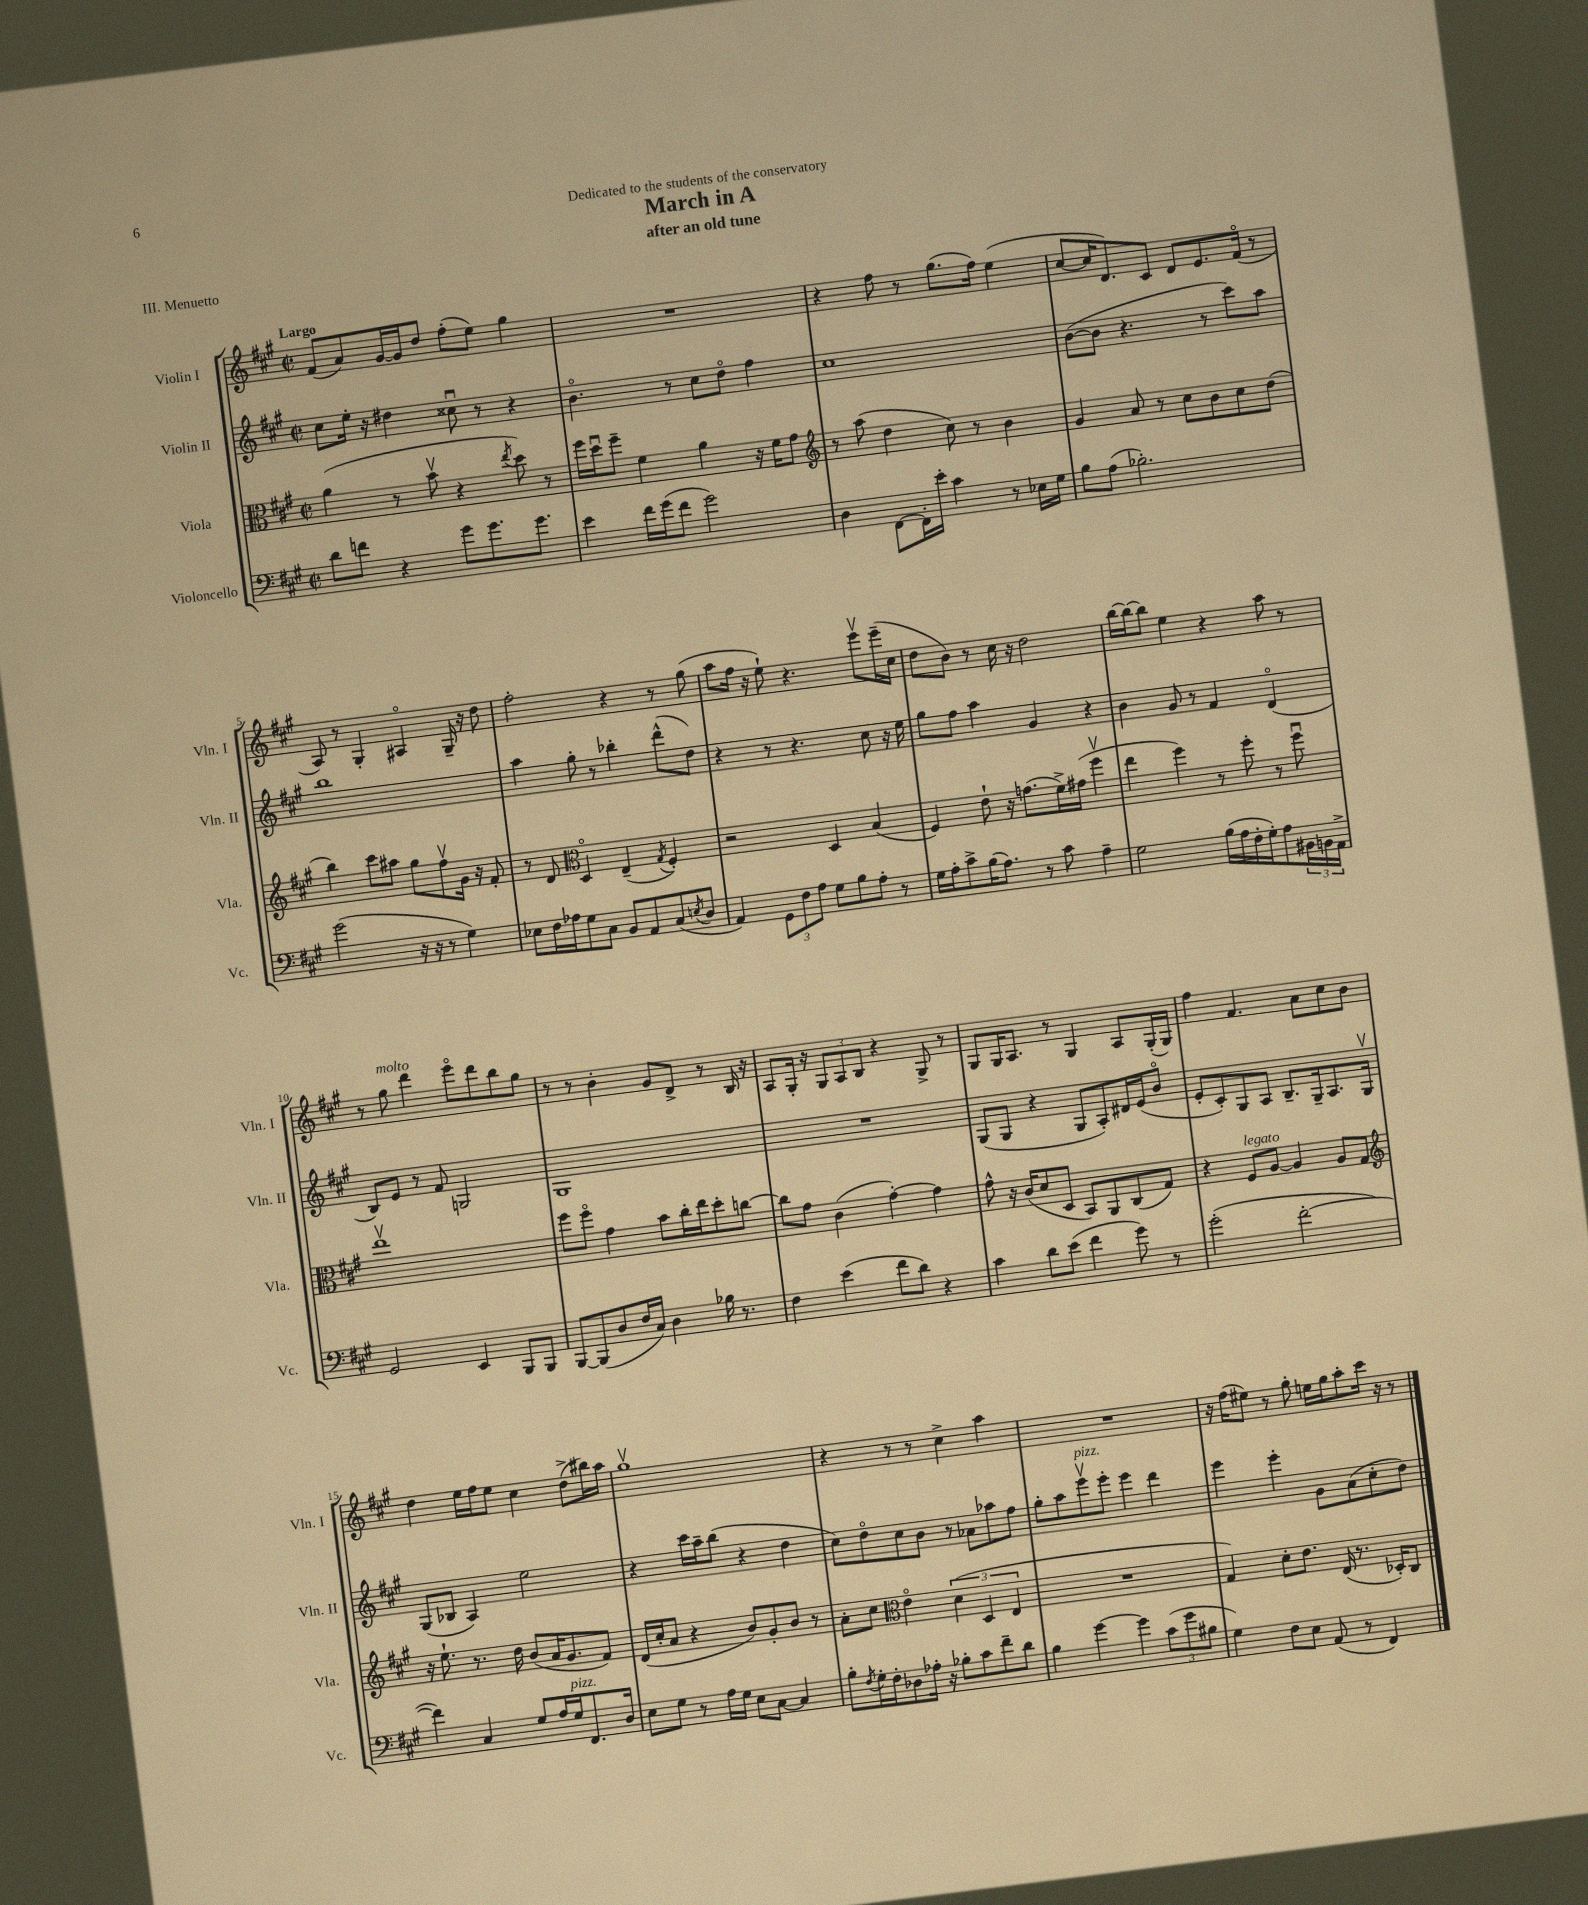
\header { title = "March in A" subtitle = "after an old tune" dedication = "Dedicated to the students of the conservatory" piece = "III. Menuetto" }
<<
\new StaffGroup <<
\new Staff = "s0" \with { instrumentName = "Violin I" shortInstrumentName = "Vln. I" } {
    \clef treble \key a \major \defaultTimeSignature \time 2/2 \tempo "Largo"
    fis'8( a'8) gis'16~ gis'16 d''8 fis''8-.( e''8) gis''4 |
    R1 |
    r4 fis''8 r8 gis''8.( fis''16) e''4( |
    cis''8~ cis''16 d'8.) cis'8 d'8 e'8. fis'16\flageolet( r8 |
    a8) r8 gis4-. ais4\flageolet gis16-- r16 d''8 |
    fis''2-. r4 r8 gis''8( |
    a''8 fis''16 r16 e''8-!) r4. e'''8\upbow e'''16--( cis''16 |
    d''8 b'8) r8 cis''16 r16 d''2 |
    b''16~ b''16~ b''8 e''4 r4 a''8 r8 |
    r8 gis''8^\markup { \italic "molto" } d'''4 e'''8\flageolet d'''8 b''8 gis''8 |
    r8 r8 b'4-. gis'8 d'8-> r8 b16 r16 |
    a8 gis16-. r16 \tuplet 3/2 { gis8 a8 b8 } r4 gis8-> r8 |
    gis8 gis16 a8. r8 gis4 a8 gis16-.( gis16) |
    fis''4 fis'4. a'8 cis''8 b'8 |
    d''4 e''16 fis''16 e''8 cis''4 d''8->( bis''16) a''16 |
    gis''1\upbow |
    r4 r8 r8 cis''4-> a''4 |
    R1 |
    r16 fis''16( eis''8) r8 gis''8-. e''16 gis''16 a''8-. cis'''16 r16 r8 \bar "|." |
}
\new Staff = "s1" \with { instrumentName = "Violin II" shortInstrumentName = "Vln. II" } {
    \clef treble \key a \major \defaultTimeSignature \time 2/2
    cis''8 e''16-. r16 dis''4 cisis''8\downbow r8 r4 |
    b'4.\flageolet r8 cis''8 d''8\flageolet fis''4 |
    cis''1 |
    b'8~( b'8 r4. r8 cis'''8) a''8 |
    b''1 |
    a''4 gis''8-. r8 bes''4-. d'''8-^( d''8) |
    r4 r8 r4. cis''8 r16 e''16 |
    gis''8 fis''8 a''4 gis'4 r4 |
    b'4 gis'8 r8 fis'4 d'4\flageolet( |
    b8) e'8 r8 fis'8 g2 |
    gis1 |
    R1 |
    gis8( gis8 r4 gis8 a8-.) dis'16 e'16( b'8\flageolet |
    e'8-. cis'8-.) gis8 a8 b8.-- gis16-- a8. gis16\upbow |
    gis8( bes8 a4) e''2 |
    r4 cis'''16 a''16-- b''8( r4 d''4 |
    cis''8) d''8\flageolet cis''8 b'8 r8 aes'8 aes''8 fis''8 |
    gis''8-. a''8 e'''8\upbow^\markup { \italic "pizz." } e'''8-. e'''4 d'''4 |
    e'''4 e'''4-. gis'8 a'8( cis''8-. d''8) \bar "|." |
}
\new Staff = "s2" \with { instrumentName = "Viola" shortInstrumentName = "Vla." } {
    \clef alto \key a \major \defaultTimeSignature \time 2/2
    a'4( r8 b'8\upbow r4 \acciaccatura { e''8 } d''8) r8 |
    fis''16 d''16\downbow fis''8-- fis'4 a'4 r16 fis'16 gis'8 |
    \clef treble r8 a''8( d''4 cis''8) r8 b'4 |
    gis'4 a'8 r8 cis''8 b'8 cis''8 d''8( |
    b''4) cis'''8 ais''8 gis''8 fis''8\upbow gis'16 r16 fis'8-. |
    r8 d'8 \clef alto d4\flageolet e4--( \acciaccatura { gis8 } fis4-.) |
    r2 d4 b4( |
    fis4) e'8-! r16 g'8.( fis'16->) gis'16( fis''4\upbow |
    e''4 fis''4) r8 fis''8-. r8 fis''8\downbow |
    e''1\upbow |
    fis''8 fis''8\flageolet gis'4 b'8 cis''16-. e''16 d''8-. c''8~ |
    c''8 gis'8 cis'4( gis'4~-.) gis'4 |
    gis'8-^ r16 cis'16( d'8 d8 b,8) a,8 cis8( gis8) |
    r4 fis8^\markup { \italic "legato" } a8~ a4 a8 gis8 |
    \clef treble r16 e''8.-! r8. d''16 b'8( a'16 gis'8. fis'8) |
    d'16( cis''16-. a'8 r4 b'8) gis'8-. b'8 r8 |
    a'8-. cis''8 \clef alto e'4\flageolet \tuplet 3/2 { d'4( d4 e4 } |
    R1 |
    gis4) d'8-. e'8. e16( r8. des16-.) cis8 \bar "|." |
}
\new Staff = "s3" \with { instrumentName = "Violoncello" shortInstrumentName = "Vc." } {
    \clef bass \key a \major \defaultTimeSignature \time 2/2
    d'8 f'8 r4 gis'8 gis'8. gis'8. |
    e'4 fis'16 gis'16( fis'8 gis'2) |
    d4 fis,8~ fis,16-. e'16-. cis'4 r8 ees16 gis16 |
    b8 a8( bes2.-.) |
    gis'2( r16 r16 r8 gis4) |
    ees8 fis16 aes16 gis8 cis8 b,8 a,8 cis8( \acciaccatura { e8 } d8 |
    a,4) \tuplet 3/2 { gis,8 fis8 a8 } gis8 b8 a8-. r8 |
    gis16 a16-. cis'8-> b16( a8.) r8 cis'8 a4-- |
    gis2 b16( a16 fis16-. gis16-.) a8 \tuplet 3/2 { bis,16 b,16 a,16-> } |
    gis,2 e,4 b,,8 b,,8 |
    b,,8~ b,,8( d8 fis16 cis16) d4 bes16 r8. |
    fis4 e'4( fis'8 d'8) r4 |
    cis'4 d'8 e'8( fis'4 gis'8) r8 |
    gis'2-.( fis'2~-. |
    fis'4) cis4 gis8 a16 gis16^\markup { \italic "pizz." } fis,8. d16 |
    e8 gis8 r8 a16 gis16 e8 cis8~ cis4 |
    b8-. \acciaccatura { fis8 } gis16-. fis16-. des8 aes16-. r16 bes8-. cis'8 fis'8-- d'8 |
    b4 gis'4~ gis'4 \tuplet 3/2 { cis'8( gis'8 bis8 } |
    gis4) fis8 e8 a,8( r8 fis,4) \bar "|." |
}
>>
>>
